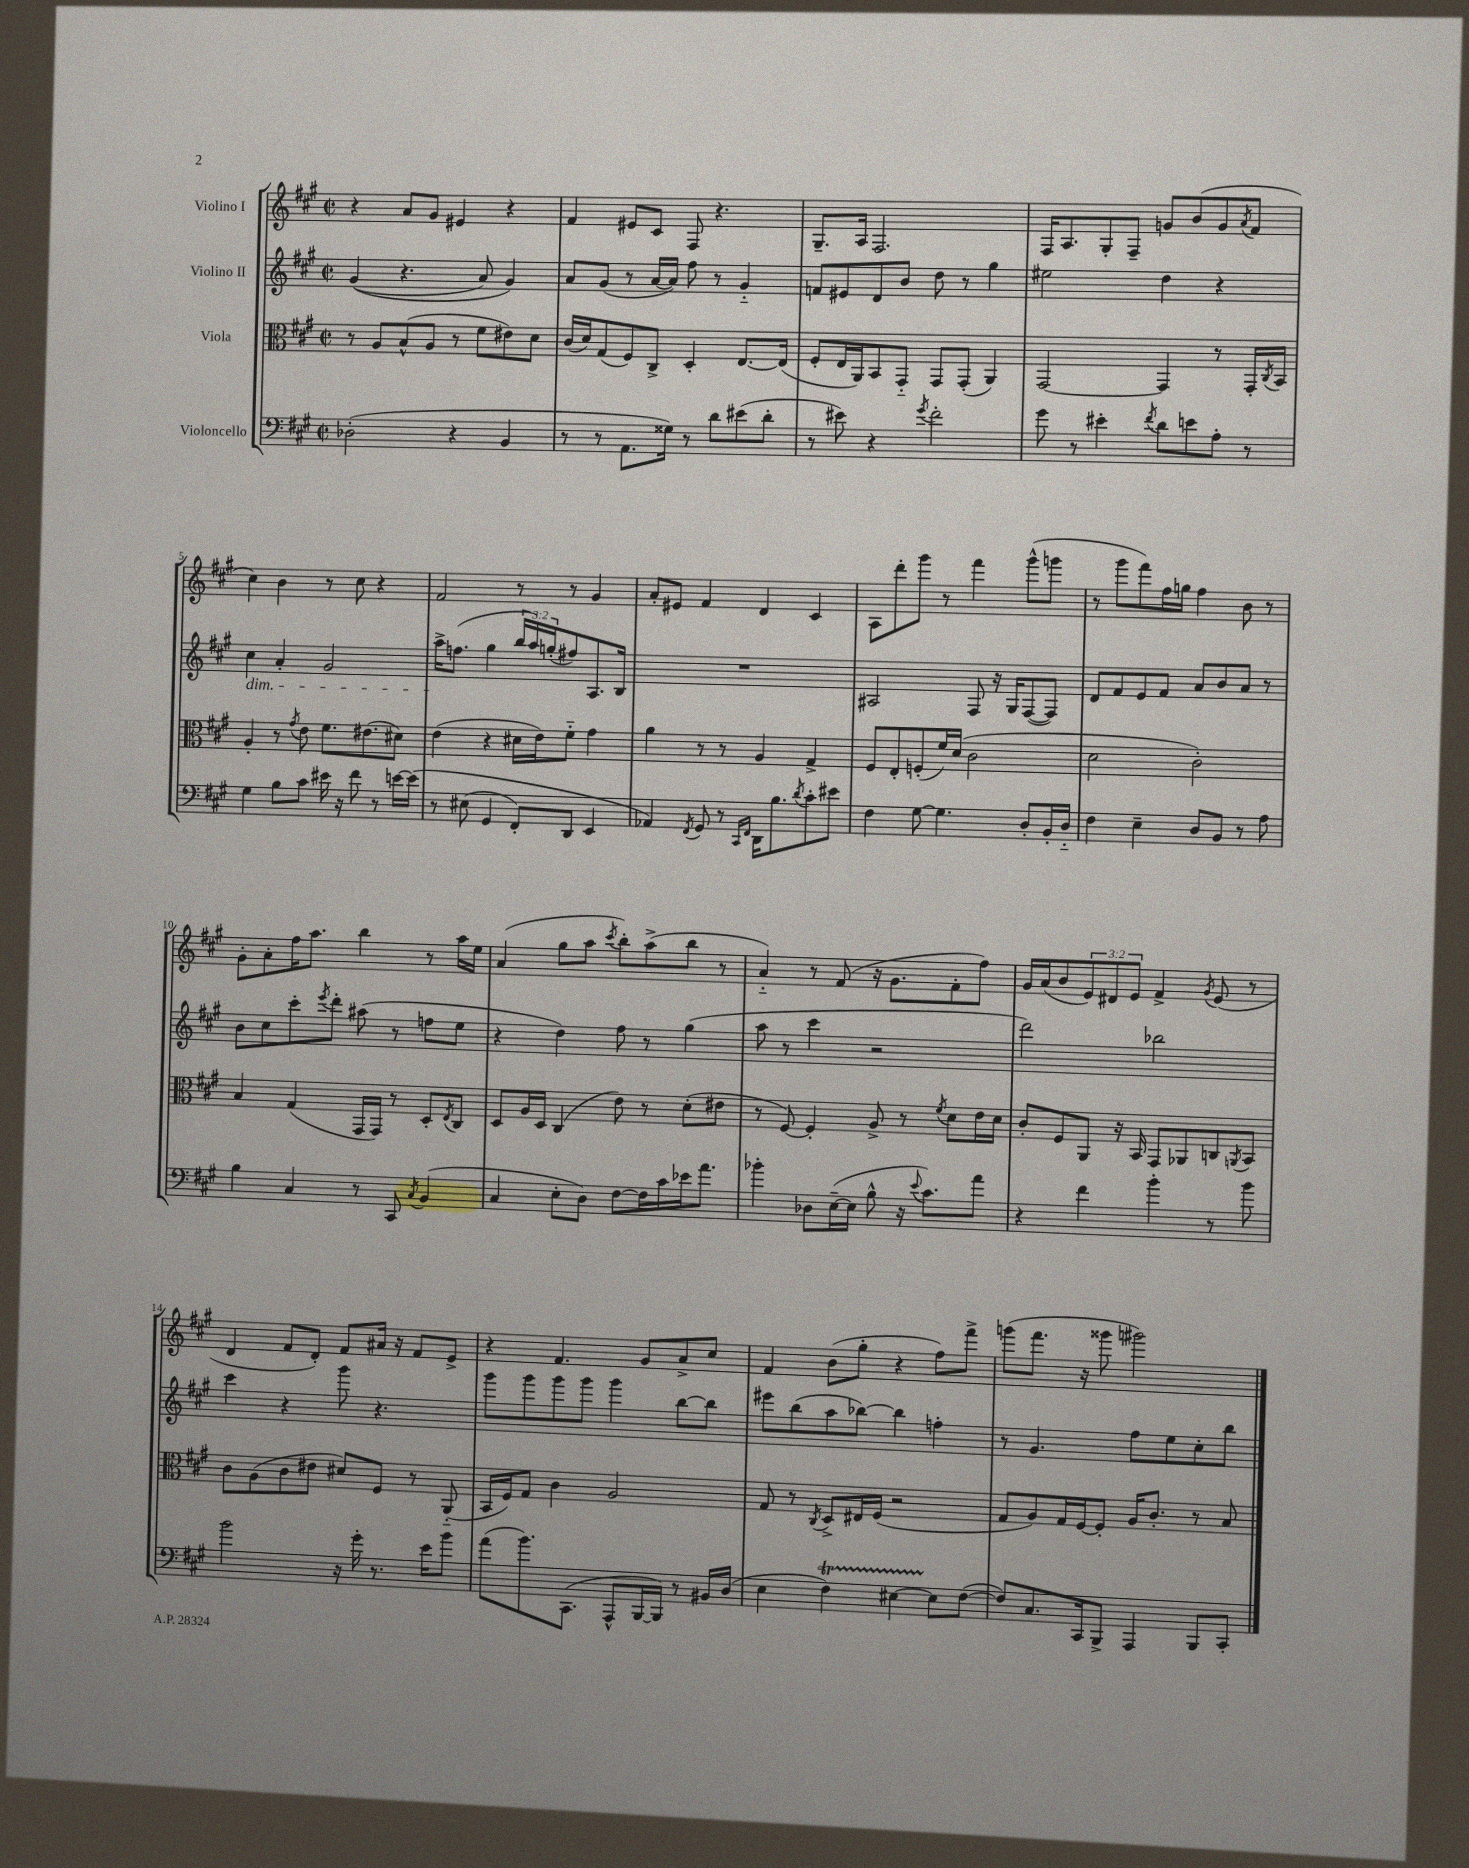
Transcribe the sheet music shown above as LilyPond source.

<<
\new StaffGroup <<
\new Staff = "s0" \with { instrumentName = "Violino I" } {
    \clef treble \key a \major \defaultTimeSignature \time 2/2 \override Staff.TupletNumber.text = #tuplet-number::calc-fraction-text
    r4 a'8 gis'8 eis'4 r4 |
    fis'4 eis'8 cis'8 fis8 r4. |
    gis8.-- a16 fis2. |
    fis16 a8. gis8-. fis8-- g'8 b'8( g'8 \acciaccatura { a'8 } fis'8 |
    cis''4) b'4 r8 cis''8 r4 |
    fis'2 r8 r8 gis'4 |
    a'8-. eis'8 fis'4 d'4 cis'4 |
    a8 d'''8-. gis'''8 r8 fis'''4 gis'''8-^( g'''8 |
    r8 gis'''8 fis'''8) fis''16 g''16 fis''4 b'8 r8 |
    gis'8-. a'8-. fis''16 a''8. b''4 r8 a''16 e''16 |
    a'4( gis''8 a''8 \acciaccatura { cis'''8 } b''8-.) a''8->( b''8 r8 |
    a'4-_) r8 fis'8( r16 gis'8. fis'8-. fis''8) |
    gis'16 a'16( b'8 \tuplet 3/2 { e'8) dis'8 e'8 } fis'4-> \acciaccatura { gis'8 } e'8( r8 |
    d'4 fis'8 d'8-.) fis'8 ais'16 r16 fis'8 e'8-> |
    r4 fis'4. gis'8 a'8-> cis''8 |
    fis'4 b'8( gis''8-. r4 fis''8) fis'''8-> |
    g'''8( fis'''8. r16 gisis'''8 gis'''2) \bar "|." |
}
\new Staff = "s1" \with { instrumentName = "Violino II" } {
    \clef treble \key a \major \defaultTimeSignature \time 2/2 \override Staff.TupletNumber.text = #tuplet-number::calc-fraction-text
    gis'4(\( r4. a'8) gis'4\) |
    a'8 gis'8( r8 a'16~ a'16) fis''8 r8 gis'4-_ |
    f'8 eis'8 d'8 b'8 d''8 r8 gis''4 |
    eis''2 d''4 r4 |
    cis''4\dim a'4-. gis'2 |
    a''16->\! f''8.( gis''4 \tuplet 3/2 { b''16 a''16) g''16-.( } fis''8) a8. b16 |
    R1 |
    ais2 fis8 r16 gis16 fis8~( fis8) |
    d'8 fis'8 e'8 fis'8 a'8 b'8 a'8 r8 |
    b'8 cis''8 cis'''8-. \acciaccatura { e'''8 } d'''8-. ais''8( r8 f''8 e''8 |
    r4 d''4) fis''8 r8 gis''4( |
    a''8 r8 cis'''4 r2 |
    d'''2) bes''2 |
    cis'''4 r4 gis'''8 r4. |
    gis'''8 gis'''8 gis'''8 gis'''8 gis'''4 b''8~ b''8 |
    eis'''8 b''8( a''8 bes''8~) bes''4 f''4-. |
    r8 gis'4. fis''8 e''8 cis''8-. b''8 \bar "|." |
}
\new Staff = "s2" \with { instrumentName = "Viola" } {
    \clef alto \key a \major \defaultTimeSignature \time 2/2
    r8 a8 b8-^( a8 r8 fis'8 eis'8) d'8 |
    cis'16( d'16) gis8( fis8) cis8-> d4-. e8.~ e16( |
    fis8-. e16 a,16) b,8 gis,8-_ gis,8 gis,8-.( a,4) |
    gis,2~ gis,4 r8 gis,16-. \acciaccatura { cis8 } b,16 |
    a4-. r8 \acciaccatura { gis'8 } e'8 fis'8. eis'8.( dis'8) |
    e'4( r4 dis'16 e'16) fis'8-_ gis'4 |
    a'4 r8 r8 a4 gis4-> |
    fis8 e8-. f8-.( fis'16) d'16( cis'2 |
    d'2 cis'2-.) |
    b4 gis4( gis,16 gis,16) r8 d8-. \acciaccatura { e8 } cis8 |
    d8 a16 d16 cis4( e'8) r8 d'8-.( eis'8 |
    r8 fis8~) fis4-. a8-> r8 \acciaccatura { fis'8 } d'8 e'16 d'16 |
    cis'8-. fis8 a,8 r16 b,16 gis,8 aes,8 c8 \acciaccatura { a,8 } b,8 |
    cis'8 a8( cis'8 eis'8 dis'8) fis8 r8 a,8-_( |
    b,16 fis16) gis8 cis'4 a2 |
    gis8 r8 \acciaccatura { cis8 } d8-> eis16 fis16( r2 |
    gis8 a8) gis16 fis16~ fis8-. a16 cis'8.-. r8 b8 \bar "|." |
}
\new Staff = "s3" \with { instrumentName = "Violoncello" } {
    \clef bass \key a \major \defaultTimeSignature \time 2/2
    des2-.( r4 b,4 |
    r8 r8 a,8. gisis16) r8 d'8 eis'8( d'8-. |
    r8 eis'8) r4 \acciaccatura { gis'8 } fis'2-. |
    gis'8 r8 eis'4-. \acciaccatura { fis'8 } d'8 e'8 a8-. r8 |
    gis4 b8 cis'8 eis'16 r16 fis'8 r8 e'16~ e'16\( |
    r8 eis8( gis,4 fis,8-.) d,8 e,4 |
    aes,4\) \acciaccatura { fis,8 } gis,8 r8 \grace { cis,16 fis,16 } d,16 b8. \acciaccatura { d'8 } cis'8-. eis'8 |
    fis4 gis8~ gis4. d8-. b,16-. d16-_ |
    fis4 e4-- d8 b,8 r8 a8 |
    b4 cis4 r8 cis,8 \acciaccatura { cis8 } b,4( |
    cis4 e8-. d8) fis8~ fis16 cis'16 ees'16 a'8. |
    bes'4-. des8 e16~--( e16 b8-^ r16 \appoggiatura { e'8 } cis'8.) a'8 |
    r4 fis'4 b'4-. r8 b'8 |
    b'2 r16 gis'16-. r8. e'16 b'8 |
    a'8( b'8.) cis,8.( a,,8-^ b,,16~ b,,16) r8 bis,16 d16( |
    e4 fis4\startTrillSpan) eis4~ eis8\stopTrillSpan fis8~( |
    fis8) cis8. cis,16 b,,8-> a,,4 b,,8 cis,8-. \bar "|." |
}
>>
>>
